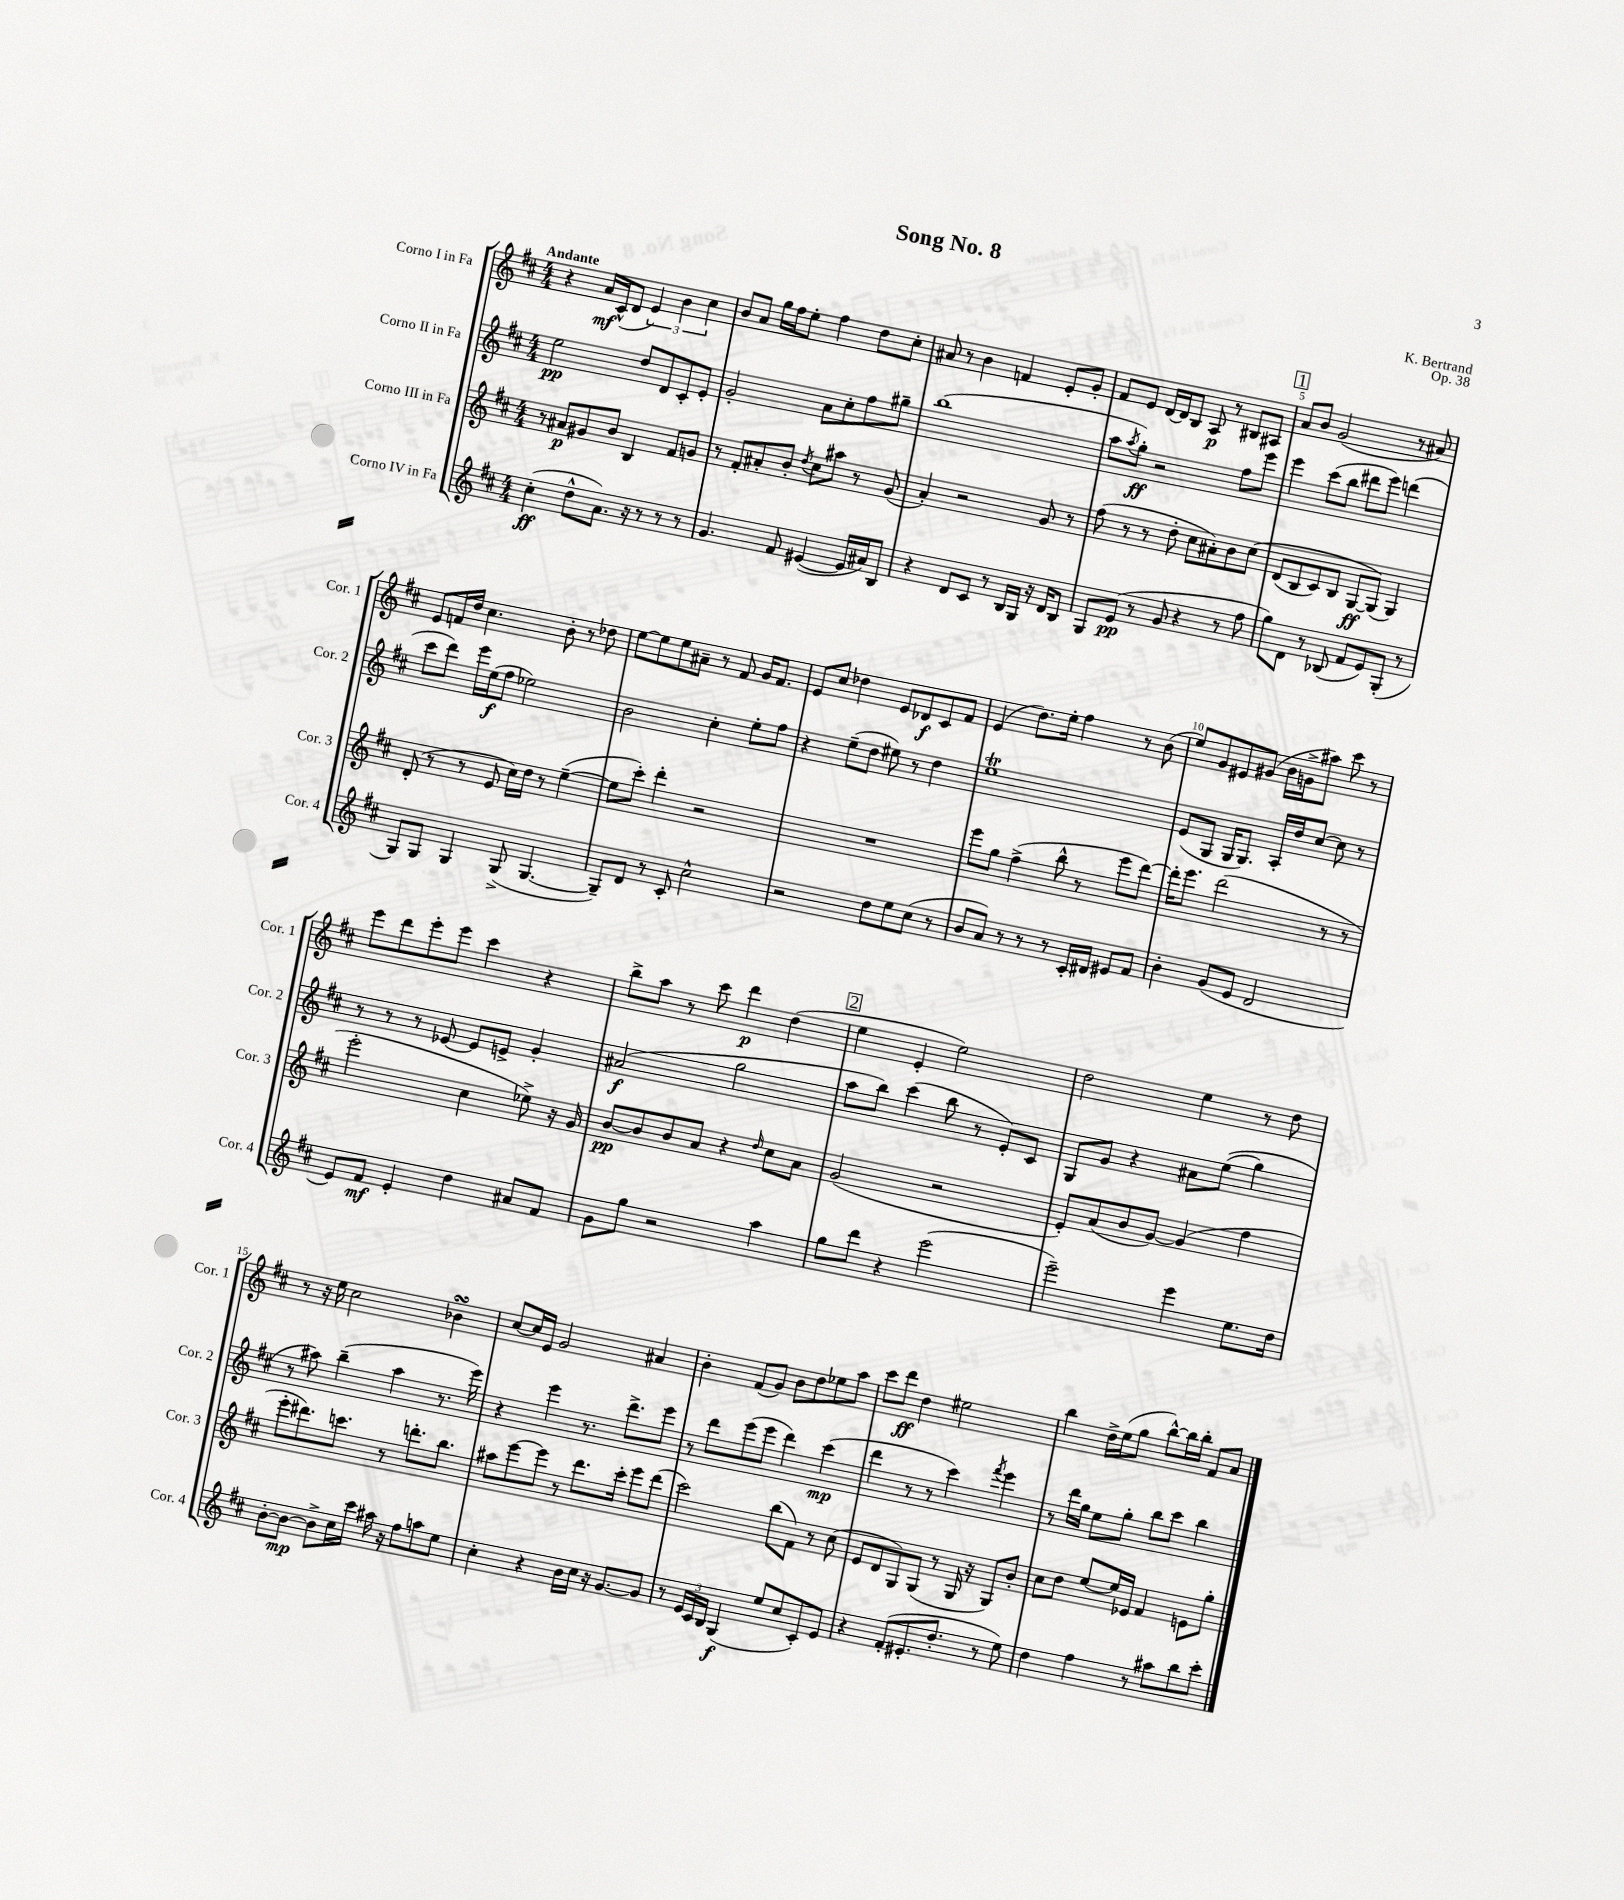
\header { title = "Song No. 8" composer = "K. Bertrand" opus = "Op. 38" }
<<
\new StaffGroup <<
\new Staff = "s0" \with { instrumentName = "Corno I in Fa" shortInstrumentName = "Cor. 1" } {
    \clef treble \key d \major \numericTimeSignature \time 4/4 \tempo "Andante"
    r4 a'16\mf cis'16-^( d'8 \tuplet 3/2 { e'4) b'4 cis''4 } |
    b'8 a'8 g''16 fis''16 e''8-. fis''4 d''8 cis''8-. |
    ais'8 r8 b'4 f'4 e'8-. g'8-. |
    fis'8 e'8 d'16~ d'16 b8 a8\p r8 bis8 ais8 |
    \mark \markup { \box "1" } a'8 b'8 g'2( r8 ais'8) |
    e'8 f'16 d''16 cis''4. b'8-. r8 des''8 |
    e''8~ e''8 e''8 ais'8-- r8 fis'8 g'16 fis'8. |
    e'8 cis''8 des''4 e'8 des'8\f cis'8 fis'8 |
    e'4( d''8.) e''16-. fis''4 r8 b'8( |
    e''8) g'8 eis'8 gis'8( b'16 g'16-> ais''8) cis'''8 r8 |
    e'''8 d'''8 e'''8-. e'''8 cis'''4 r4 |
    b''8-> a''8 r8 cis'''8 d'''4\p d''4( |
    \mark \markup { \box "2" } e''4 e'4-. e''2) |
    d''2 e''4 r8 d''8 |
    r8 r16 e''16 cis''2 bes'4\turn |
    cis''8~ cis''16 e'16 g'2 ais'4 |
    b'4-. fis'8( g'8) b'8 d''8 ees''8 a''8 |
    cis'''8 d'''8\ff d''4 eis''2 |
    b''4 d''16-> e''16( g''8 b''8~-^) b''16 b''16-. fis'8 a'8 \bar "|." |
}
\new Staff = "s1" \with { instrumentName = "Corno II in Fa" shortInstrumentName = "Cor. 2" } {
    \clef treble \key d \major \numericTimeSignature \time 4/4
    e''2\pp d''8 d'8 cis'8-. e'8-. |
    g'2-. a'8 cis''8-. fis''8 gis''8-- |
    b''1( |
    a''8 \acciaccatura { a''8 } g''8-.\ff) r2 fis''8 e'''8 |
    \mark \markup { \box "1" } e'''4 cis'''8( b''8 dis'''8 e'''8) d'''4( |
    cis'''8 d'''8) e'''16 e''16\f( fis''8 ees''2) |
    b'2 cis''4-. e''8-. fis''8 |
    r4 e''8--( d''8 eis''8) r8 d''4 |
    e''1\trill |
    e'8( g8 g16 g8.) a16-. d''16 cis''8~ cis''8 r8 |
    r8 r8 r8 ees'8~ ees'8 e'8-> g'4-. |
    ais'2\f( g''2 |
    \mark \markup { \box "2" } a''8 b''8) cis'''4( b''8 r8 e'8-.) cis'8 |
    g8 g'8 r4 ais'8 e''8(\( g''4) |
    r8 ais''8\) b''4--( ais''4 r8. e'''16) |
    r4 e'''4 r8. d'''8.-> e'''8 |
    r8 d'''8 e'''8( e'''8 d'''4) cis'''4\mp( |
    d'''4 r8 r8 cis'''4) \acciaccatura { fis'''8 } e'''4 |
    r8 d'''16 g''16 e''8 g''8-. b''8 cis'''8 b''4 \bar "|." |
}
\new Staff = "s2" \with { instrumentName = "Corno III in Fa" shortInstrumentName = "Cor. 3" } {
    \clef treble \key d \major \numericTimeSignature \time 4/4
    r8 ais'8\p gis'8 b'8 b4 fis'8 g'8 |
    r8 fis'8-. ais'8-. b'8-. \acciaccatura { d''8 } cis''8 ais''8 r8 g'8( |
    a'4-.) r2 g'8 r8 |
    fis''8( r8 r8 d''8-. cis''8 ais'8-.) b'8 cis''8\( |
    \mark \markup { \box "1" } d'8( b8 cis'8) b8 g8~\ff g8(\) g4) |
    d'8-.( r8 r8 e'8 cis''16) d''16 r8 e''4~--( |
    e''8 cis'''8-.) d'''4-. r2 |
    R1 |
    e'''8 g''8 fis''4->( b''8-^ r8 e'''8 d'''8~) |
    d'''16-. e'''8. d'''2( r8 r8 |
    e'''2-. cis''4 ees''8->) r16 g'16 |
    b'8~\pp b'8 b'8 a'8 r4 \grace { d''16 } cis''8 a'8 |
    \mark \markup { \box "2" } g'2( r2 |
    e'8-.) a'8( b'8 g'8~) g'4( fis''4 |
    e'''8-. dis'''8.) c'''8. r8 d'''8.-. b''8. |
    ais''8 e'''8~ e'''8 r8 d'''8. cis'''16-. e'''8 d'''8( |
    cis'''2) b''8( fis'8) r8 cis''8( |
    e'8 d'8 g8) g8( r8 g16 r16 g8) b'8-. |
    cis''8 d''8 e''8~ e''16 ees'16 fis'4 e'8 g''8-. \bar "|." |
}
\new Staff = "s3" \with { instrumentName = "Corno IV in Fa" shortInstrumentName = "Cor. 4" } {
    \clef treble \key d \major \numericTimeSignature \time 4/4
    cis''4-.\ff( d''8-^ a'8.) r16 r8 r8 r8 |
    g'4. fis'8 eis'4~( eis'16 ais'16) b8 |
    r4 d'8 cis'8 r8 b16 g16 r16 d'16 b8 |
    g8 e'8\pp( r8 g'8 r4 r8 fis''8 |
    \mark \markup { \box "1" } g''8) d'8 r8 bes8( fis'8 e'8) g8-.( r8 |
    g8) g8 g4 g8->( g4.~ |
    g8--) d'8 r8 cis'8-. cis''2-^ |
    r2 d''8 e''8 cis''8( r8 |
    b'8 a'8) r8 r8 r8 cis'16-. dis'16 eis'8 fis'8 |
    b'4-. g'8( e'8 d'2 |
    e'8) fis'8\mf e'4-. d''4 ais'8 fis'8 |
    g'8 g''8 r2 a''4 |
    \mark \markup { \box "2" } g''8 d'''8 r4 e'''2( |
    e'''2--) e'''4 e''8. d''16 |
    b'8~-. b'8~\mp b'8-> cis''16 cis'''16 ais''16 r16 fis''8 a''8 e''8 |
    cis''4-. r4 b'16 cis''16 r16 g'8.~ g'8 |
    r8 \tuplet 3/2 { e'16 cis'16 b16 } g4\f( e''8 cis''8 cis'8-.) e'8 |
    r4 fis'8-.( eis'8.-. d''8.-. r8 e''8) |
    d''4 fis''4 r8 ais''8 b''8 cis'''8-. \bar "|." |
}
>>
>>
\layout { \context { \Score \override BarNumber.break-visibility = ##(#f #t #t) barNumberVisibility = #(every-nth-bar-number-visible 5) } }
